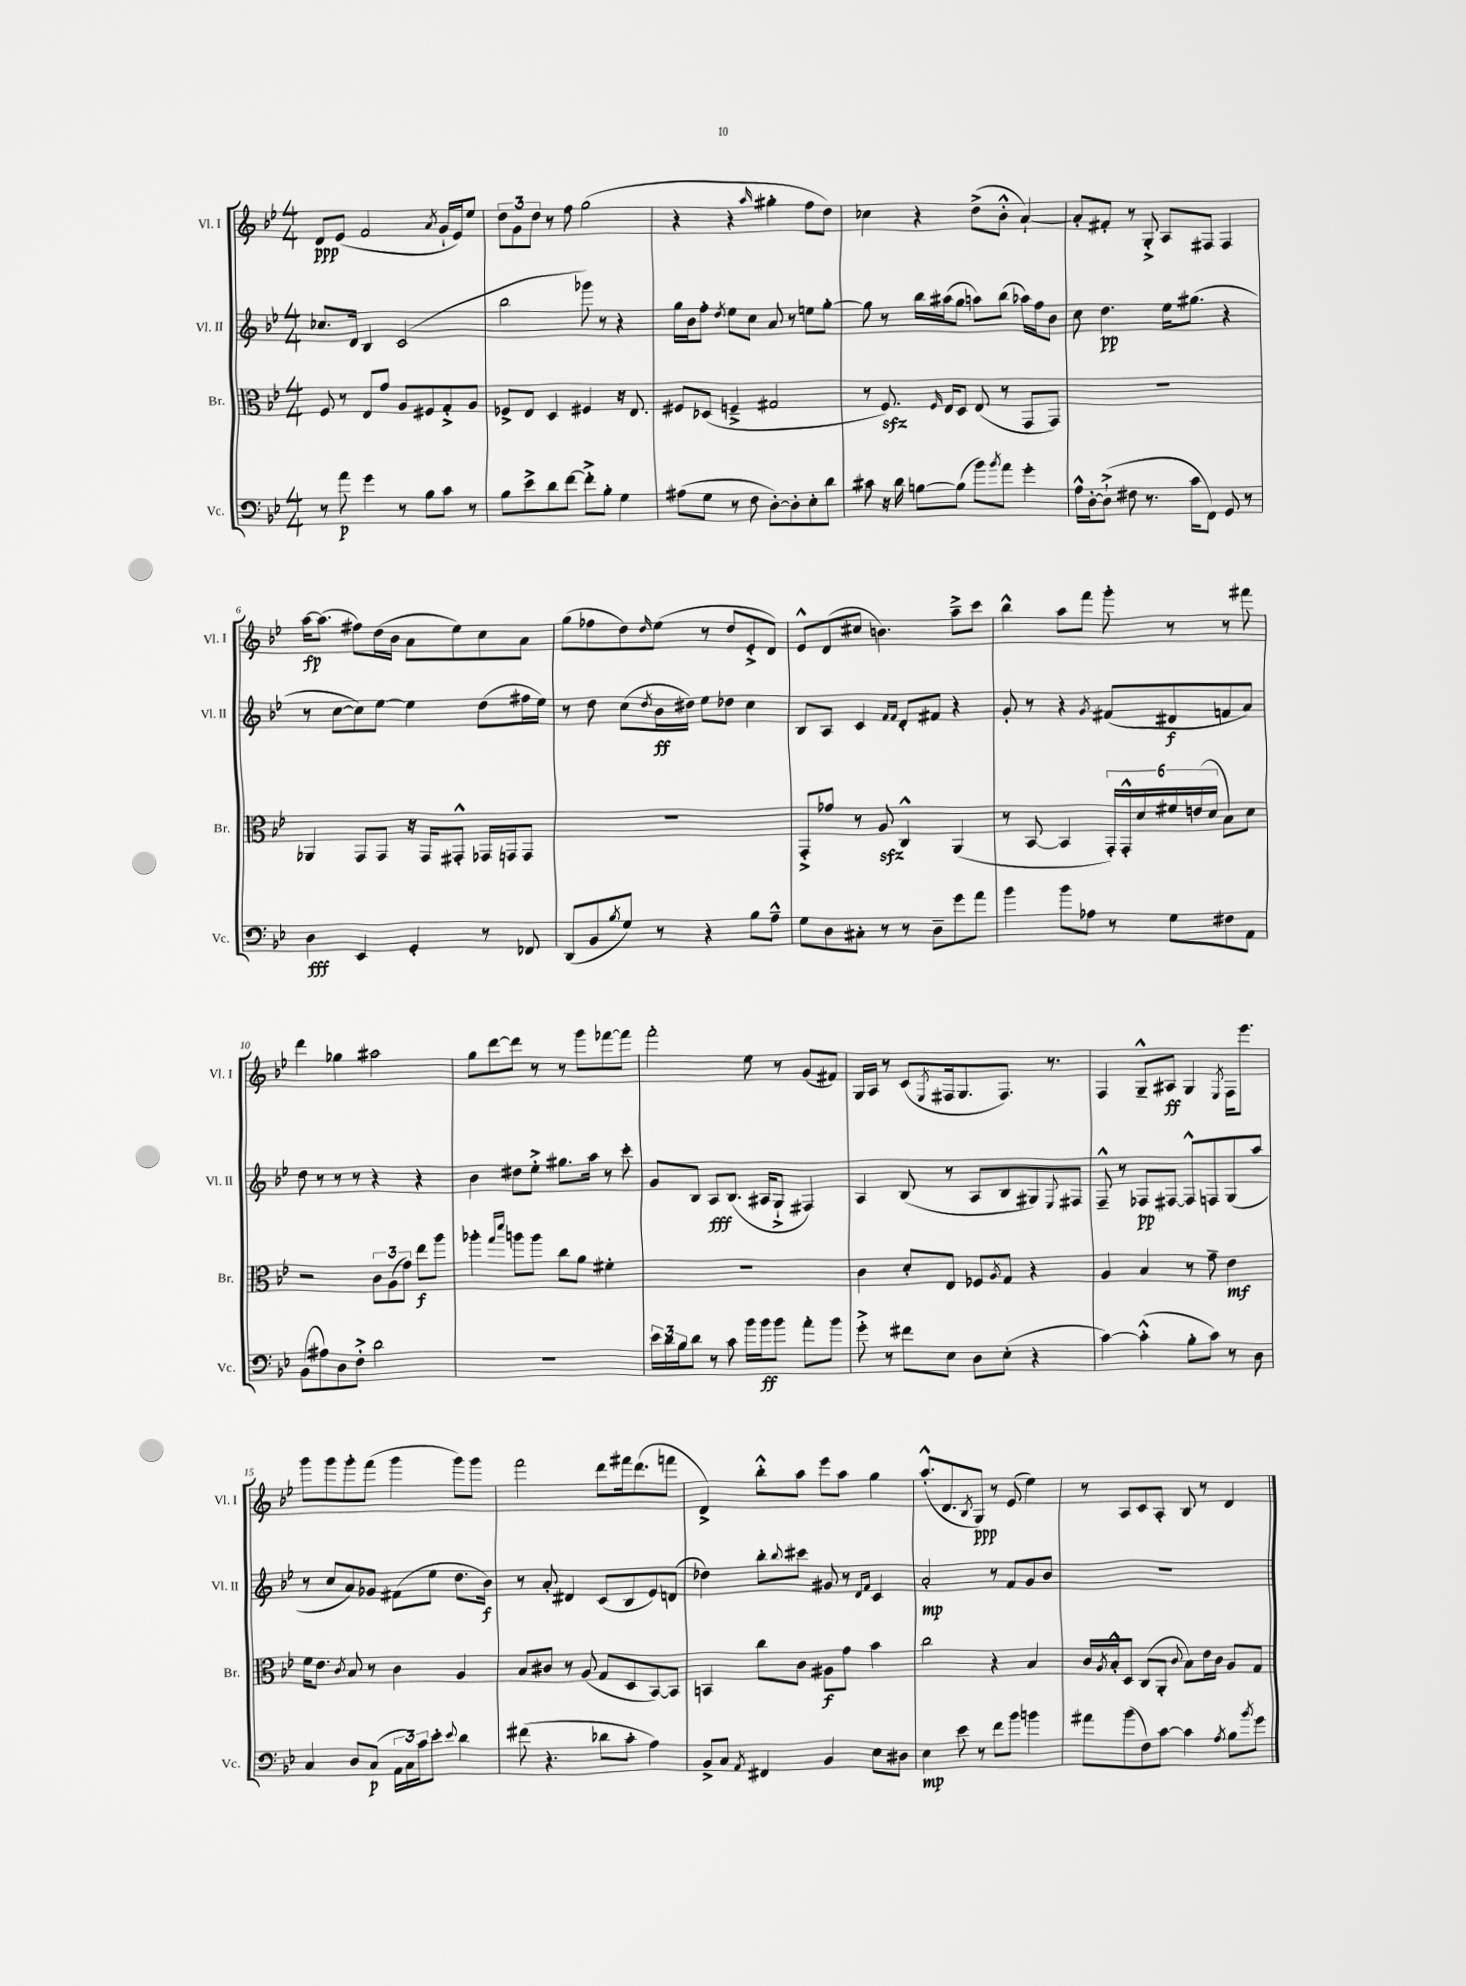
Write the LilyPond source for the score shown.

<<
\new StaffGroup <<
\new Staff = "s0" \with { instrumentName = "Vl. I" shortInstrumentName = "Vl. I" } {
    \clef treble \key bes \major \numericTimeSignature \time 4/4
    d'8\ppp ees'8( f'2 \acciaccatura { a'8 } g'16-! ees'16) ees''8 |
    \tuplet 3/2 { d''8 g'8 d''8 } r8 f''8 g''2( |
    r4 r4 \grace { a''16 } gis''4-. f''8 d''8) |
    ces''4 r4 d''8->( bes'8-.-^ a'4~-!) |
    a'8-. fis'8-. r8 g8-.-> a8 fis8 fis4 |
    a''16~\fp a''8.( fis''8) d''16( bes'16 a'8 ees''8) c''8 a'8 |
    g''8( fes''8 d''8) \grace { d''16 } ees''8( r8 d''8 ees'8-.-> d'8) |
    ees'8-^ d'8( cis''8 b'4.) a''8---> c'''8 |
    bes''4-^ a''8 f'''8 g'''8-. r8 r8 fis'''8 |
    d'''4 ges''4 ais''2 |
    g''8 d'''8~ d'''8 r8 r8 g'''8 fes'''8~ fes'''8 |
    f'''2-. ees''8 r8 g'8( fis'8) |
    g16 a16 r8 c'8( \acciaccatura { ees8 } fis16 g8. fis8.) r8. |
    f4 g8---^ ais8\ff g4 \acciaccatura { ees8 } f16 ees'''8. |
    g'''8 g'''8 g'''8-. f'''8( g'''4 g'''8) g'''8 |
    f'''2 d'''8 fis'''16 d'''8.( f'''8 |
    d'4->) bes''8-.-^ a''8 ees'''8 a''8 g''4 |
    a''8.-.-^( d'8. \acciaccatura { bes8 } g8\ppp) r8 ees'8( ees''4) |
    r8 a8 c'8 a8-. bes8 r8 d'4 \bar "|." |
}
\new Staff = "s1" \with { instrumentName = "Vl. II" shortInstrumentName = "Vl. II" } {
    \clef treble \key bes \major \numericTimeSignature \time 4/4
    ces''8. d'16 bes4 c'2( |
    bes''2 ges'''8) r8 r4 |
    g''16 bes'16 f''8-. \acciaccatura { d''8 } ees''8 c''8 a'8 r8 e''8 g''8~-. |
    g''8 r8 bes''16 ais''16( g''8 a''8) bes''8( aes''16) f''16 bes'8 |
    c''8 d''4.\pp ees''16 gis''8.( r4 |
    r8 c''8~ c''8) ees''8~ ees''4 d''8( fis''16 ees''16) |
    r8 d''8 c''8( \acciaccatura { d''8 } bes'16\ff dis''16) ees''8 des''8 c''4 |
    bes8 a8 c'4 \grace { f'16 f'16 } d'8-. fis'8 r4 |
    g'8-. r8 r4 \acciaccatura { g'8 } fis'8( dis'8\f f'8 a'8) |
    d''8 r8 r8 r8 r4 r4 |
    bes'4 dis''8 ees''8-.-> gis''8. a''16 r8 c'''8-. |
    g'8 bes8 a8\fff bes8.( ais16 g8-!-> fis4) |
    a4 bes8( r8 a8 bes8 gis8) \appoggiatura { ees8 } fis8 |
    f8---^ r8 fes8\pp fis8~ fis8-^ f8 g8( a''8 |
    r8 c''8 a'8) ges'8 fis'8( ees''8 d''8. bes'16\f) |
    r8 a'8-. dis'4 c'8( bes8 ees'8) d'8( |
    des''4) bes''8-. \appoggiatura { bes''8 } cis'''8 gis'8 r8 \grace { d'16 f'16 } c'4 |
    a'2-.\mp r8 f'8 g'8 bes'8 |
    R1 \bar "|." |
}
\new Staff = "s2" \with { instrumentName = "Br." shortInstrumentName = "Br." } {
    \clef alto \key bes \major \numericTimeSignature \time 4/4
    f8 r8 ees8 g'8 a8 fis8 g8-.-> a8 |
    fes8-> ees8 d4 fis4 r16 ees8. |
    fis8 des8( f4---> gis2 |
    r8 f8.\sfz) \grace { f16 } ees16 d8 ees8( r8 g,8 g,8) |
    R1 |
    aes,4 g,8 g,8 r16 g,16 gis,8-.-^ ges,16 g,16 g,8 |
    R1 |
    g,8-.-> ges'8 r8 a8\sfz c4-^ a,4( |
    r8 bes,8~ bes,4 \tuplet 6/4 { g,16-.) g,16-.-^ d'16 fis'16 e'16( d'16 } bes8) d'8 |
    r2 \tuplet 3/2 { c'8 a8( g'8) } ees''8\f a''8 |
    aes''4-. \grace { g''16 d'''16 } a''8 a''8 c''8 a'8 fis'4-. |
    R1 |
    c'4 d'8-. ees8 fes8 \acciaccatura { a8 } g8 r4 |
    a4 bes4 r8 g'8-- ees'4\mf |
    f'16 ees'8. \acciaccatura { c'8 } bes8 r8 c'4 a4 |
    bes8 cis'8 r8 a8( g8 d8 bes,8~) bes,8 |
    b,4 c''8 c'8 ais8\f g'8 bes'4 |
    c''2 r4 bes4 |
    c'16 \acciaccatura { a8 } bes16-.-^ d8 c8( a,8-. \appoggiatura { c'8 } bes8) ees'16 c'16 a8 g8 \bar "|." |
}
\new Staff = "s3" \with { instrumentName = "Vc." shortInstrumentName = "Vc." } {
    \clef bass \key bes \major \numericTimeSignature \time 4/4
    r8 a'8\p g'4 r8 bes8 c'8 r8 |
    bes8 ees'8-> d'8 f'8~ f'8-.-> bes8-. g4 |
    ais8( g8 r8 f8 d8~-.) d8-. ees8-. d'8 |
    cis'8 r16 d'16 b8~ b8( bes'8) \acciaccatura { bes'8 } a'8 g'4-. |
    a16-^ d16~-. d8-!->( fis8 r8. c'16 f,8) g,8 r8 |
    d4\fff ees,4 g,4-. r8 fes,8 |
    d,8( bes,8 \acciaccatura { bes8 } g8) r8 r4 bes8 a8---^ |
    g8 d8 cis8-. r8 r8 d8-- g'8 a'8 |
    bes'4 bes'8 aes8 r8 g8 fis8 a,8 |
    bes,8( ais8) d8 f8-.-> d'2 |
    R1 |
    \tuplet 3/2 { ees'16 d'16 bes16 } d'8 r8 c'8 bes'16 bes'16\ff bes'8 a'8-. bes'8 |
    g'8-.-> r8 fis'8 ees8 d8 ees8-.( r4 |
    c'4~) c'4-.-^( bes8-. c'8) r8 d8 |
    c4 d8 c8\p( \tuplet 3/2 { a,16 c16) c'16 } ees'8-. \appoggiatura { ees'8 } d'4 |
    fis'8( r4. des'8 c'8-. a4) |
    bes,8-> c8 \acciaccatura { a,8 } fis,4 bes,4 ees8 dis8 |
    ees4\mp ees'8 r8 f'8 bes'8 b'4 |
    ais'8 bes'8( f8) c'8~ c'4 \acciaccatura { a8 } bes8 \acciaccatura { bes'8 } g'8 \bar "|." |
}
>>
>>
